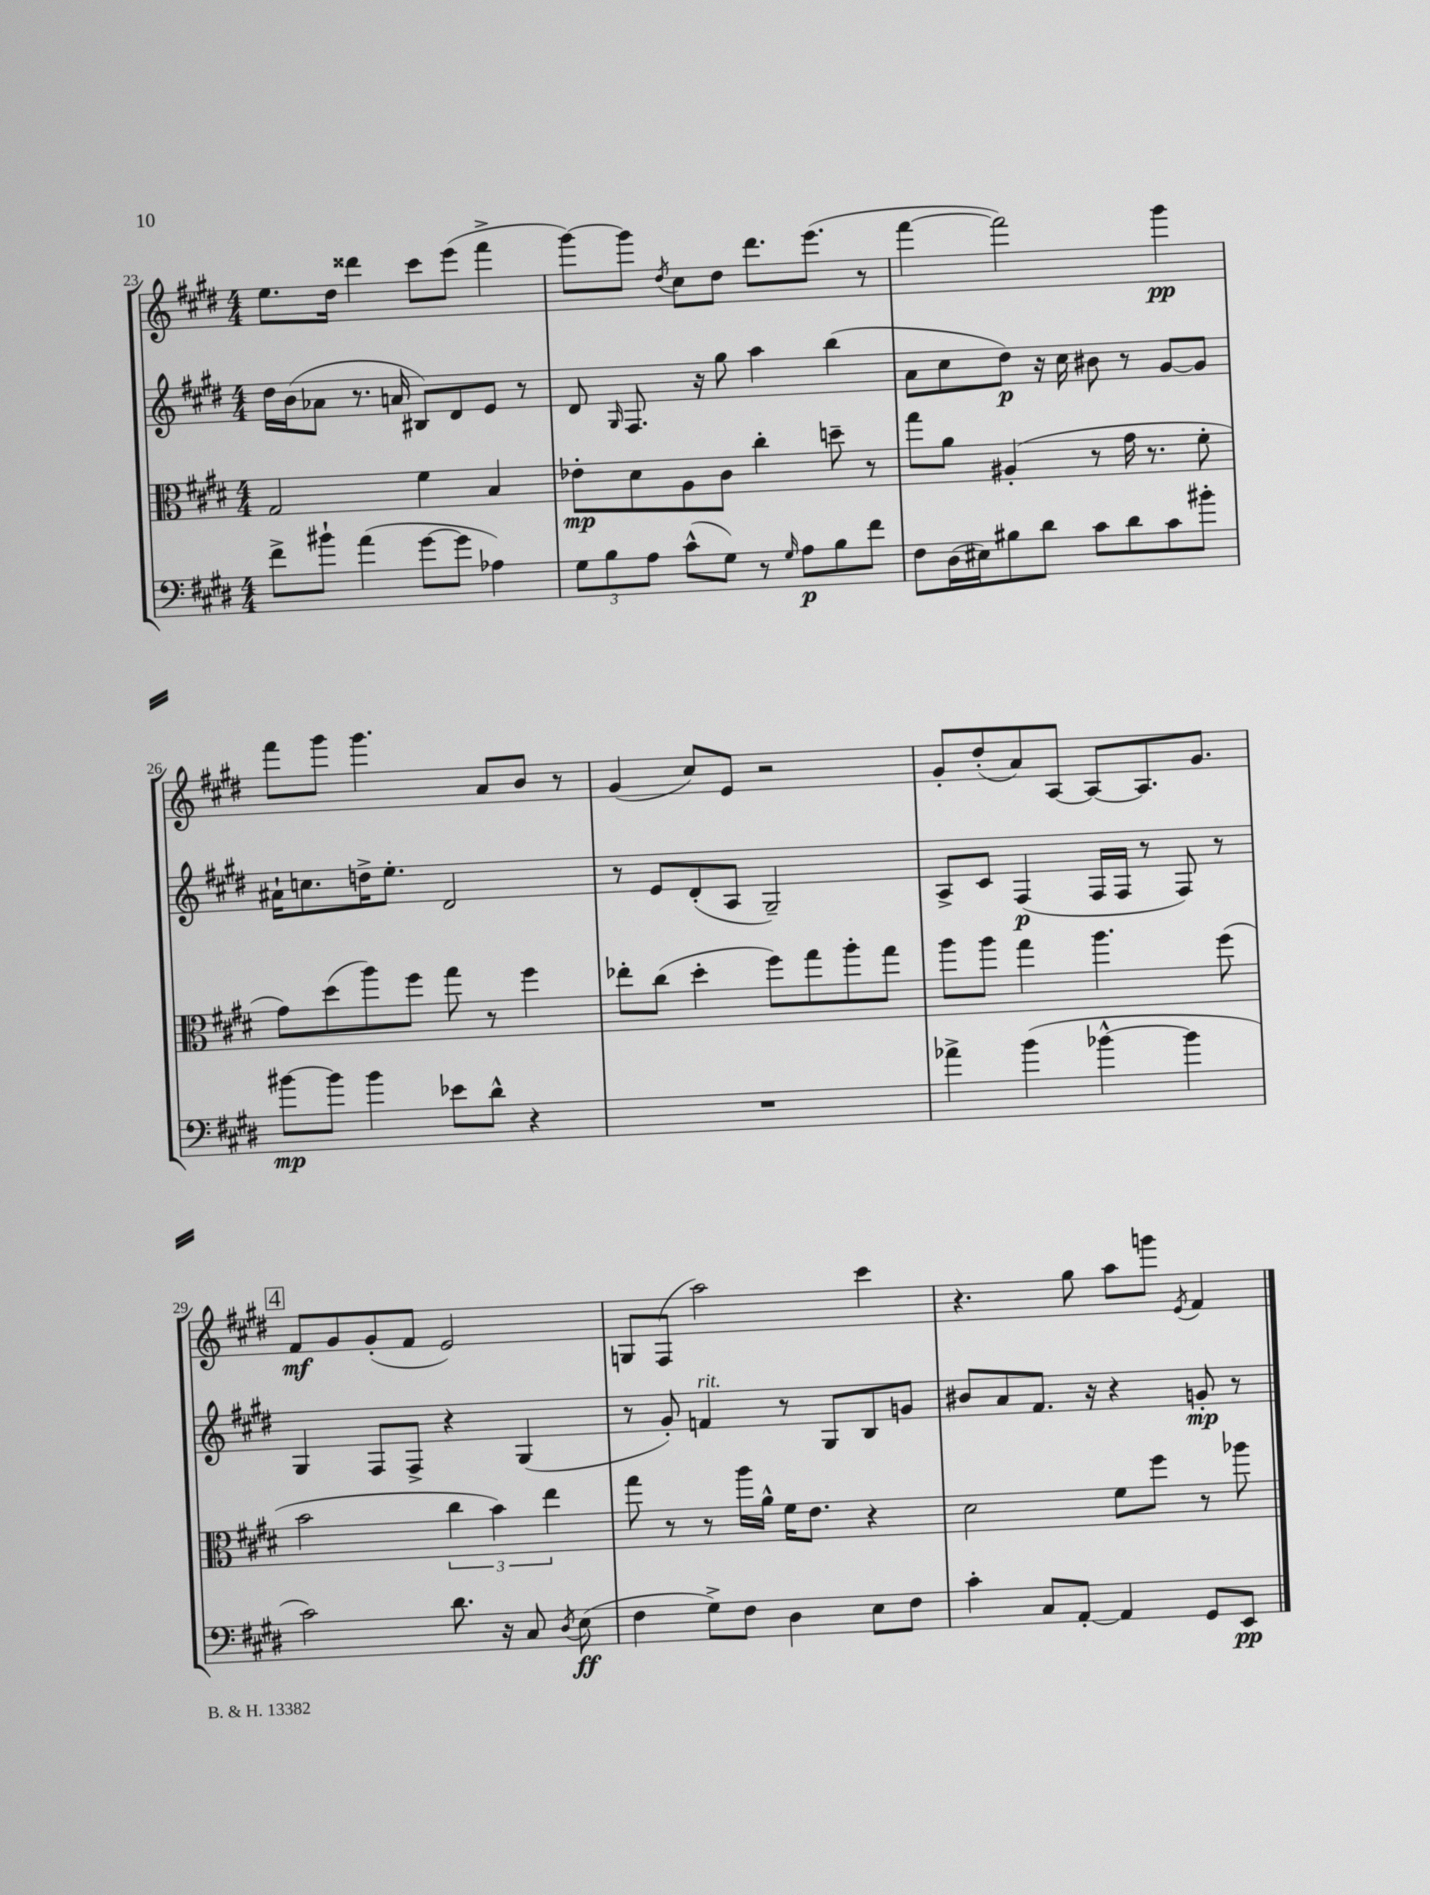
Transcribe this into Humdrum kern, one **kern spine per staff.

**kern	**kern	**kern	**kern
*staff4	*staff3	*staff2	*staff1
*clefF4	*clefC3	*clefG2	*clefG2
*k[f#c#g#d#]	*k[f#c#g#d#]	*k[f#c#g#d#]	*k[f#c#g#d#]
*M4/4	*M4/4	*M4/4	*M4/4
8f#^	2G#	16dd#	8.ee
.	.	(16b	.
8b#`	.	8a-	.
.	.	.	16dd#
(4a	.	8.r	4ddd##
.	.	16a	.
[8g#	4f#	8B#)	8ccc#
8g#]	.	8d#	(8eee
4A-)	4B	8e	4fff#^
.	.	8r	.
=	=	=	=
12G#	8e-'	8d#	[8ggg#)
12B	.	.	.
.	.	16qqG#	.
.	8d#	8.F#	8ggg#]
12A	.	.	.
.	.	.	8qdd#
(8c#^^	8A	.	8cc#
.	.	16r	.
8G#)	8c#	8gg#	8dd#
8r	4cc#'	4aa	8.ddd#
16qqG#	.	.	.
8A	.	.	.
.	.	.	(8.eee
8B	8dd~	(4bb	.
8f#	8r	.	8r
=	=	=	=
8F#	8gg#	8a	[4fff#
(16D#	8a	8cc#	.
16E#)	.	.	.
8B#	(4A#'	8dd#)	2fff#])
8d#	.	16r	.
.	.	16cc#	.
8c#	8r	8b#	.
8d#	16g#	8r	.
.	8.r	.	.
8c#	.	[8g#	4ggg#
8b#'	8f#'	8g#]	.
=	=	=	=
[8b#	8g#)	16a#`	8fff#
.	.	8.cc	.
8b#]	(8dd#	.	8ggg#
4b#	8aa)	16dd^	4.ggg#
.	.	8.ee'	.
.	8ff#	.	.
8e-	8gg#	2d#	.
8d#^^	8r	.	8a
4r	4ff#	.	8b
.	.	.	8r
=	=	=	=
1r	8ee-'	8r	(4g#
.	(8cc#	8e	.
.	4dd#'	(8d#'	8cc#)
.	.	8A	8e
.	8ff#)	2G#~)	2r
.	8gg#	.	.
.	8aa'	.	.
.	8gg#	.	.
=	=	=	=
4a-^	8aa	8A^	8g#'
.	8aa	8c#	(8dd#'
(4b	4gg#	(4F#	8a)
.	.	.	[8A
[4b-^^	4.aa	16F#	8A_
.	.	16F#	.
.	.	8r	8.A]
4b-]	.	8F#)	.
.	.	.	8.g#
.	(8ff#	8r	.
=	=	=	=
2c#)	2b	4G#	8f#
.	.	.	8g#
.	.	8F#	(8g#'
.	.	8F#^	8f#
8.d#	6cc#	4r	2e)
.	6b)	.	.
16r	.	.	.
8C#	.	(4G#	.
.	6ee	.	.
8qD#	.	.	.
(8E	.	.	.
=	=	=	=
4F#	8gg#	8r	8G
.	8r	8g#')	(8F#
8G#^)	8r	4f	2aa)
8F#	16aa	.	.
.	16a^^	.	.
4D#	16f#	8r	.
.	8.e	.	.
.	.	8G#	.
8E	4r	8B	4ccc#
8F#	.	8g	.
=	=	=	=
4c#'	2d#	8b#	4.r
.	.	8a	.
8C#	.	8.f#	.
[8AA'	.	.	8gg#
.	.	16r	.
4AA]	8f#	4r	8aa
.	8ff#	.	8ggg
.	.	.	8qe
8GG#	8r	8g'	4f#
8EE	8aa-	8r	.
==	==	==	==
*-	*-	*-	*-
